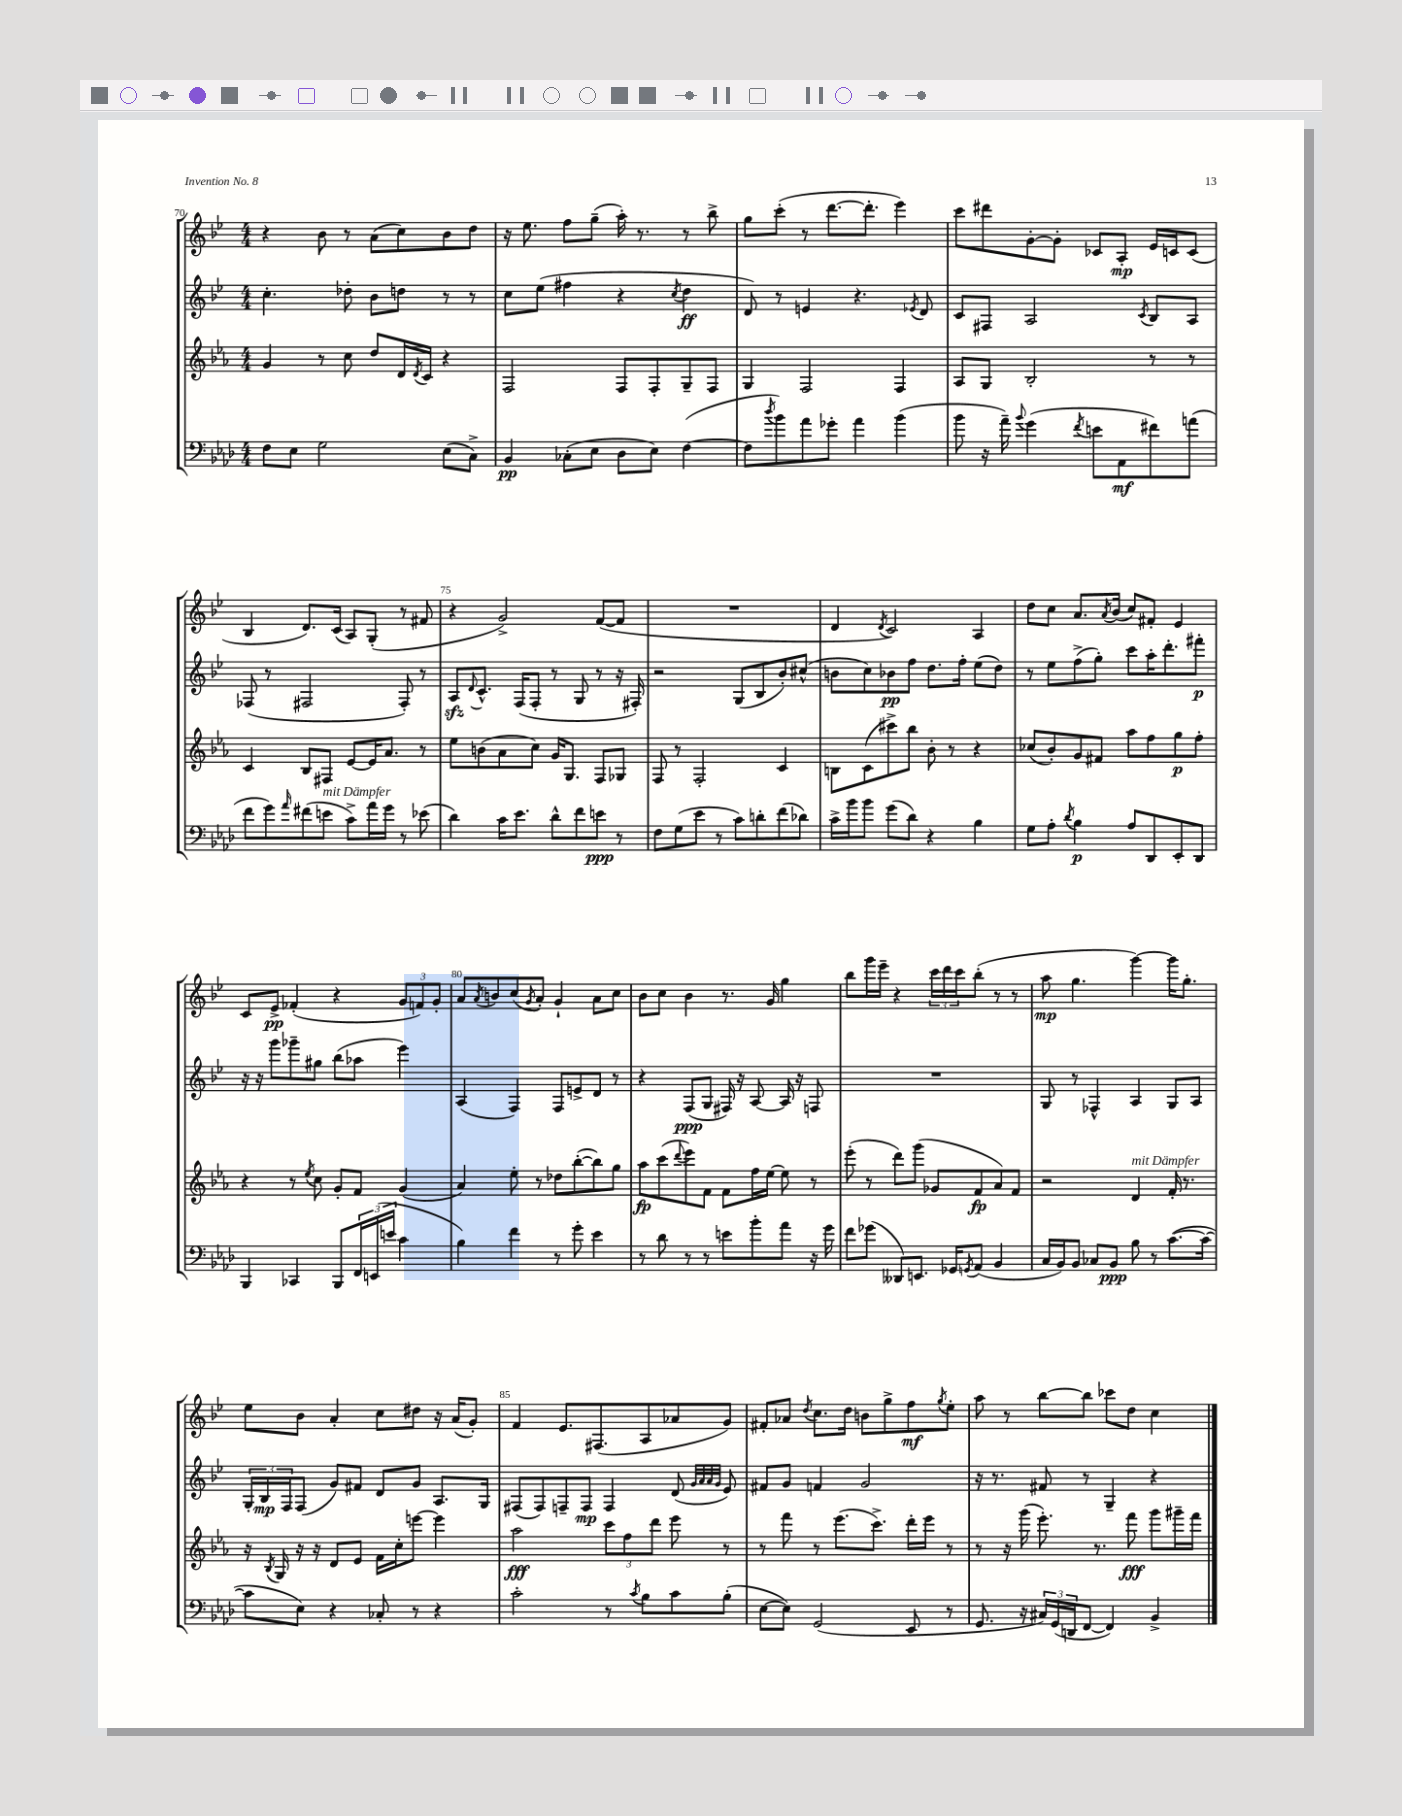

**kern	**dynam	**kern	**dynam	**kern	**dynam	**kern	**dynam
*part4	*part4	*part3	*part3	*part2	*part2	*part1	*part1
*staff4	*staff4	*staff3	*staff3	*staff2	*staff2	*staff1	*staff1
*clefF4	*	*clefG2	*	*clefG2	*	*clefG2	*
*k[b-e-a-d-]	*	*k[b-e-a-]	*	*k[b-e-]	*	*k[b-e-]	*
*M4/4	*	*M4/4	*	*M4/4	*	*M4/4	*
=70	=70	=70	=70	=70	=70	=70	=70
8F\L	.	4g/	.	4.cc'\	.	4r	.
8E-\J	.	.	.	.	.	.	.
2G\	.	8r	.	.	.	8b-\	.
.	.	8cc\	.	8dd-X'\	.	8r	.
.	.	8dd/L	.	8b-\L	.	(8a\L	.
.	.	16d/L	.	8ddn\J	.	8cc\)	.
.	.	8qd/	.	.	.	.	.
.	.	16c/JJ	.	.	.	.	.
(8E-\L	.	4r	.	8r	.	8b-\	.
8C^\J)	.	.	.	8r	.	8dd\J	.
=71	=71	=71	=71	=71	=71	=71	=71
4BB-/	pp	2F/	.	8cc\L	.	16r	.
.	.	.	.	.	.	8.ee-\	.
.	.	.	.	(8ee-\J	.	.	.
(8C-X'\L	.	.	.	4ff#X\	.	8ff\L	.
8E-\J	.	.	.	.	.	(8gg~\J	.
8D-\L	.	8F/L	.	4r	.	16aa'\)	.
.	.	.	.	.	.	8.r	.
8E-\J)	.	8F'/	.	.	.	.	.
.	.	.	.	8qcc/	.	.	.
([4F\	.	8G~/	.	4dd\	ff	8r	.
.	.	8F/J	.	.	.	8bb-^\	.
=72	=72	=72	=72	=72	=72	=72	=72
8F\L]	.	4G/	.	8d/)	.	8gg\L	.
8qdd-/	.	.	.	.	.	.	.
8b-\)	.	.	.	8r	.	(8ccc'\J	.
8a-\	.	2F/	.	4en/	.	8r	.
8g-X'\J	.	.	.	.	.	[8.ddd\L	.
4a-\	.	.	.	4.r	.	.	.
.	.	.	.	.	.	8.ddd'\J]	.
(4b-\	.	4F/	.	.	.	4eee-\)	.
.	.	.	.	8qe-X/	.	.	.
.	.	.	.	8d/	.	.	.
=73	=73	=73	=73	=73	=73	=73	=73
8b-\	.	8A-/L	.	8c/L	.	8ccc\L	.
16r	.	8G/J	.	8F#X/J	.	8ddd#X\	.
16a-~\)	.	.	.	.	.	.	.
8qqb-/	.	.	.	.	.	.	.
(4g\	.	2B-'/	.	2A/	.	[8g'\	.
.	.	.	.	.	.	8g'\J]	.
8qf/	.	.	.	.	.	.	.
8en\L	.	.	.	.	.	8c-X/L	.
8AA-\	mf	.	.	.	.	8A'/J	mp
.	.	.	.	8qc/	.	.	.
8f#X\)	.	8r	.	8B-/L	.	16e-/LL	.
.	.	.	.	.	.	16cn/J	.
(8an\J	.	8r	.	8A/J	.	(8c/J	.
!!LO:LB:g=z
=74	=74	=74	=74	=74	=74	=74	=74
8f\L	.	4c/	.	(8F-X/	.	4B-/	.
8g\)	.	.	.	8r	.	.	.
16qqa-/	.	.	.	.	.	.	.
(8f#X\	.	8B-/L	.	2F#X/	.	8.d/L)	.
!LO:TX:a:i:t=mit Dämpfer	!	!	!	!	!	!	!
8en\J	.	8F#X/J	.	.	.	.	.
.	.	.	.	.	.	(16c/Jk	.
8c^\L)	.	[8e-/L	.	.	.	8A/L)	.
16a-\L	.	16e-/K]	.	.	.	(8G'/J	.
16g\JJ	.	8.a-/J	.	.	.	.	.
8r	.	.	.	8F#'/)	.	8r	.
(8e-X\	.	8r	.	8r	.	8f#X/	.
=75	=75	=75	=75	=75	=75	=75	=75
4d-\)	.	8ee-\L	.	8Azz/L	.	4r	.
.	.	.	.	8qqd/	.	.	.
.	.	(8bn\	.	8.c^^/J	.	.	.
16c\KL	.	8a-\	.	.	.	2g^/)	.
8.e-\J	.	.	.	(16F/KL	.	.	.
.	.	8cc\J)	.	8F'/J	.	.	.
8d-^^\L	.	16g/KL	.	8r	.	.	.
.	.	8.G/J	.	.	.	.	.
8f\	.	.	.	8G/	.	.	.
8en\J	ppp	8F/L	.	8r	.	([8f/L	.
8r	.	8G-X/J	.	16r	.	8f/J]	.
.	.	.	.	16F#X'/)	.	.	.
=76	=76	=76	=76	=76	=76	=76	=76
8F\L	.	8F/	.	2r	.	1r	.
(8G\	.	8r	.	.	.	.	.
8e-\J	.	2F'/	.	.	.	.	.
8r	.	.	.	.	.	.	.
8c\L)	.	.	.	(8G/L	.	.	.
8dn'\	.	.	.	8B-/	.	.	.
(8f\	.	4c/	.	8b-'/)	.	.	.
8d-X\J)	.	.	.	(8cc#X^^/J	.	.	.
=77	=77	=77	=77	=77	=77	=77	=77
16c^\LL	.	8Bn\L	.	8bn\L	.	4d/	.
16b-\J	.	.	.	.	.	.	.
8b-\J	.	(8c\	.	8cc\)	.	.	.
.	.	.	.	.	.	8qd/	.
(8g\L	.	8ccc#X^\)	.	8b-X\	pp	2c/)	.
8d-\J)	.	8bb-\J	.	8ff\J	.	.	.
4r	.	8b-'\	.	8.dd\L	.	.	.
.	.	8r	.	.	.	.	.
.	.	.	.	16ff'\Jk	.	.	.
4B-\	.	4r	.	(8ee-\L	.	4A/	.
.	.	.	.	8dd\J)	.	.	.
=78	=78	=78	=78	=78	=78	=78	=78
8G\L	.	(8cc-X/L	.	8r	.	8dd\L	.
8A-'\J	.	8b-'/)	.	8ee-\L	.	8cc\J	.
8qd-/	.	.	.	.	.	.	.
4B-\	p	8g/	.	(8ff^\	.	8.a/L	.
.	.	8f#X/J	.	8gg'\J)	.	.	.
.	.	.	.	.	.	8qa/	.
.	.	.	.	.	.	(16b-/Jk	.
8A-/L	.	8aa-\L	.	8ccc\L	.	8cc/L)	.
8DD-/	.	8ff\	.	16aa'\K	.	8f#X'/J	.
.	.	.	.	8.ddd'\	.	.	.
8EE-'/	.	8gg\	p	.	.	4e-/	.
8DD-/J	.	8ff'\J	.	8fff#X'\J	p	.	.
!!LO:LB:g=z
=79	=79	=79	=79	=79	=79	=79	=79
4BBB-/	.	4r	.	16r	.	8c/L	.
.	.	.	.	16r	.	.	.
.	.	.	.	8ggg\L	.	8e-^/J	pp
4CC-X/	.	8r	.	8ggg-X~\	.	(4f-X'/	.
.	.	8qee-/	.	.	.	.	.
.	.	8cc\	.	8gg#X\J	.	.	.
8BBB-/L	.	8g'/L	.	(8bb-\L	.	4r	.
24FF/L	.	8f/J	.	8aa-X\J	.	.	.
(24EEn/	.	.	.	.	.	.	.
24en/JJ	.	.	.	.	.	.	.
4c\	.	(4g/	.	4eee-\)	.	12g/L	.
.	.	.	.	.	.	12fn/)	.
.	.	.	.	.	.	12g'/J	.
=80	=80	=80	=80	=80	=80	=80	=80
4B-\)	.	4a-/)	.	(4A/	.	8a/L	.
.	.	.	.	.	.	8qa/	.
.	.	.	.	.	.	8bn/	.
4f\	.	8ee-'\	.	4F/)	.	(8cc/	.
.	.	.	.	.	.	8qg/	.
.	.	8r	.	.	.	8a'/J)	.
8r	.	8dd-X\L	.	8F/L	.	4g`/	.
8g'\	.	([8bb-'\	.	8en^/	.	.	.
4e-\	.	8bb-\])	.	8d/J	.	8a\L	.
.	.	8gg\J	.	8r	.	8cc\J	.
=81	=81	=81	=81	=81	=81	=81	=81
8r	.	8aa-\L	fp	4r	.	8b-\L	.
8d-\	.	(8ccc\	.	.	.	8cc\J	.
.	.	8qqddd/	.	.	.	.	.
8r	.	8eee-\)	.	(8F/L	ppp	4b-\	.
8r	.	8f\J	.	8G/J	.	.	.
8en\L	.	8f\L	.	16F#X/)	.	8.r	.
.	.	.	.	16r	.	.	.
8b-'\	.	16ff\L	.	[8A/	.	.	.
.	.	[16ee-\JJ	.	.	.	16g/	.
8a-\J	.	8ee-\]	.	16A/]	.	4gg\	.
.	.	.	.	16r	.	.	.
16r	.	8r	.	8Fn/	.	.	.
16g\	.	.	.	.	.	.	.
=82	=82	=82	=82	=82	=82	=82	=82
8f\L	.	(8eee-'\	.	1r	.	8bb-\L	.
(8g-X\J	.	8r	.	.	.	16ggg\L	.
.	.	.	.	.	.	16eee-~\JJ	.
8DD--X/L)	.	8ddd\L)	.	.	.	4r	.
8.EEn/J	.	(8ggg\J	.	.	.	.	.
.	.	8g-X/L	.	.	.	24ccc\LL	.
.	.	.	.	.	.	24ddd\	.
16GG-X/KL	.	.	.	.	.	.	.
.	.	.	.	.	.	24ccc\J	.
8qGGn/	.	.	.	.	.	.	.
(8AA-/J	.	8f/	fp	.	.	(8bb-'\J	.
4BB-/	.	8a-/)	.	.	.	8r	.
.	.	8f/J	.	.	.	8r	.
=83	=83	=83	=83	=83	=83	=83	=83
16C/LL	.	2r	.	8G/	.	8aa\	mp
16BB-/J)	.	.	.	.	.	.	.
8BB-/J	.	.	.	8r	.	4.gg\	.
8C-X/L	.	.	.	4F-X^^/	.	.	.
8BB-/J	ppp	.	.	.	.	.	.
!	!	!LO:TX:a:i:t=mit Dämpfer	!	!	!	!	!
8B-\	.	4d/	.	4A/	.	[4ggg\)	.
8r	.	.	.	.	.	.	.
([8.c\L	.	16f'/	.	8G/L	.	16ggg\KL]	.
.	.	8.r	.	.	.	8.gg'\J	.
.	.	.	.	8A/J	.	.	.
16c\Jk_	.	.	.	.	.	.	.
!!LO:LB:g=z
=84	=84	=84	=84	=84	=84	=84	=84
8c\L]	.	16r	.	24G'/LL	.	8ee-\L	.
.	.	.	.	24B-/	mp	.	.
.	.	8qB-/	.	.	.	.	.
.	.	16G/	.	.	.	.	.
.	.	.	.	24F/J	.	.	.
8E-\J)	.	16r	.	(8F/J	.	8b-\J	.
.	.	16r	.	.	.	.	.
4r	.	8d/L	.	8g/L)	.	4a'/	.
.	.	8e-/J	.	8f#X/J	.	.	.
8C-X'/	.	16f\LL	.	8d/L	.	8cc\L	.
.	.	16cc'\J	.	.	.	.	.
8r	.	[8eeen\J	.	8g/J	.	8dd#X\J	.
4r	.	4eee\]	.	8.A/L	.	16r	.
.	.	.	.	.	.	(16a/KL	.
.	.	.	.	.	.	8g'/J)	.
.	.	.	.	16G/Jk	.	.	.
=85	=85	=85	=85	=85	=85	=85	=85
2c'\	.	2aa-\	fff	(8F#X/L	.	4f/	.
.	.	.	.	8F#/)	.	.	.
.	.	.	.	8Fn~/	.	8.e-/L	.
.	.	.	.	8F/J	mp	.	.
.	.	.	.	.	.	(8.F#X/	.
8r	.	12ccc\L	.	4F/	.	.	.
.	.	12ff\	.	.	.	.	.
8qc/	.	.	.	.	.	.	.
8B-\L	.	.	.	.	.	8A/	.
.	.	12ddd\J	.	.	.	.	.
8c\	.	8eee-\	.	(8d/	.	8a-X/	.
.	.	.	.	32qqg/LLL	.	.	.
.	.	.	.	32qqa/	.	.	.
.	.	.	.	32qqa/	.	.	.
.	.	.	.	32qqg/JJJ	.	.	.
(8B-'\J	.	8r	.	8e-/)	.	8g/J)	.
=86	=86	=86	=86	=86	=86	=86	=86
[8E-\L	.	8r	.	8f#X/L	.	8f#X'/L	.
8E-\J])	.	8fff\	.	8g/J	.	8a-X/J	.
.	.	.	.	.	.	8qdd/	.
(2GG/	.	8r	.	4fn/	.	8.cc\L	.
.	.	(8.eee-\L	.	.	.	.	.
.	.	.	.	.	.	16dd\Jk	.
.	.	.	.	2g/	.	8bn\L	.
.	.	8.ccc^\J)	.	.	.	.	.
.	.	.	.	.	.	8gg^\	.
8EE-/	.	16ddd'\LL	.	.	.	8ff\	mf
.	.	16eee-\JJ	.	.	.	.	.
.	.	.	.	.	.	8qgg/	.
8r	.	8r	.	.	.	8ee-'\J	.
=87	=87	=87	=87	=87	=87	=87	=87
8.GG/	.	8r	.	16r	.	8aa\	.
.	.	.	.	8.r	.	.	.
.	.	16r	.	.	.	8r	.
16r	.	(16ggg\	.	.	.	.	.
24C#X/LL)	.	8.eee-'\)	.	8f#X/	.	[8bb-\L	.
(24GG/	.	.	.	.	.	.	.
24DDn/J	.	.	.	.	.	.	.
[8FF/J	.	.	.	8r	.	8bb-\J]	.
.	.	8.r	.	.	.	.	.
4FF/])	.	.	.	4G~/	.	8ccc-X\L	.
.	.	8fff\	fff	.	.	8dd\J	.
4BB-^/	.	8ggg\L	.	4r	.	4cc\	.
.	.	16ggg#X~\L	.	.	.	.	.
.	.	16fff\JJ	.	.	.	.	.
==	==	==	==	==	==	==	==
*-	*-	*-	*-	*-	*-	*-	*-
